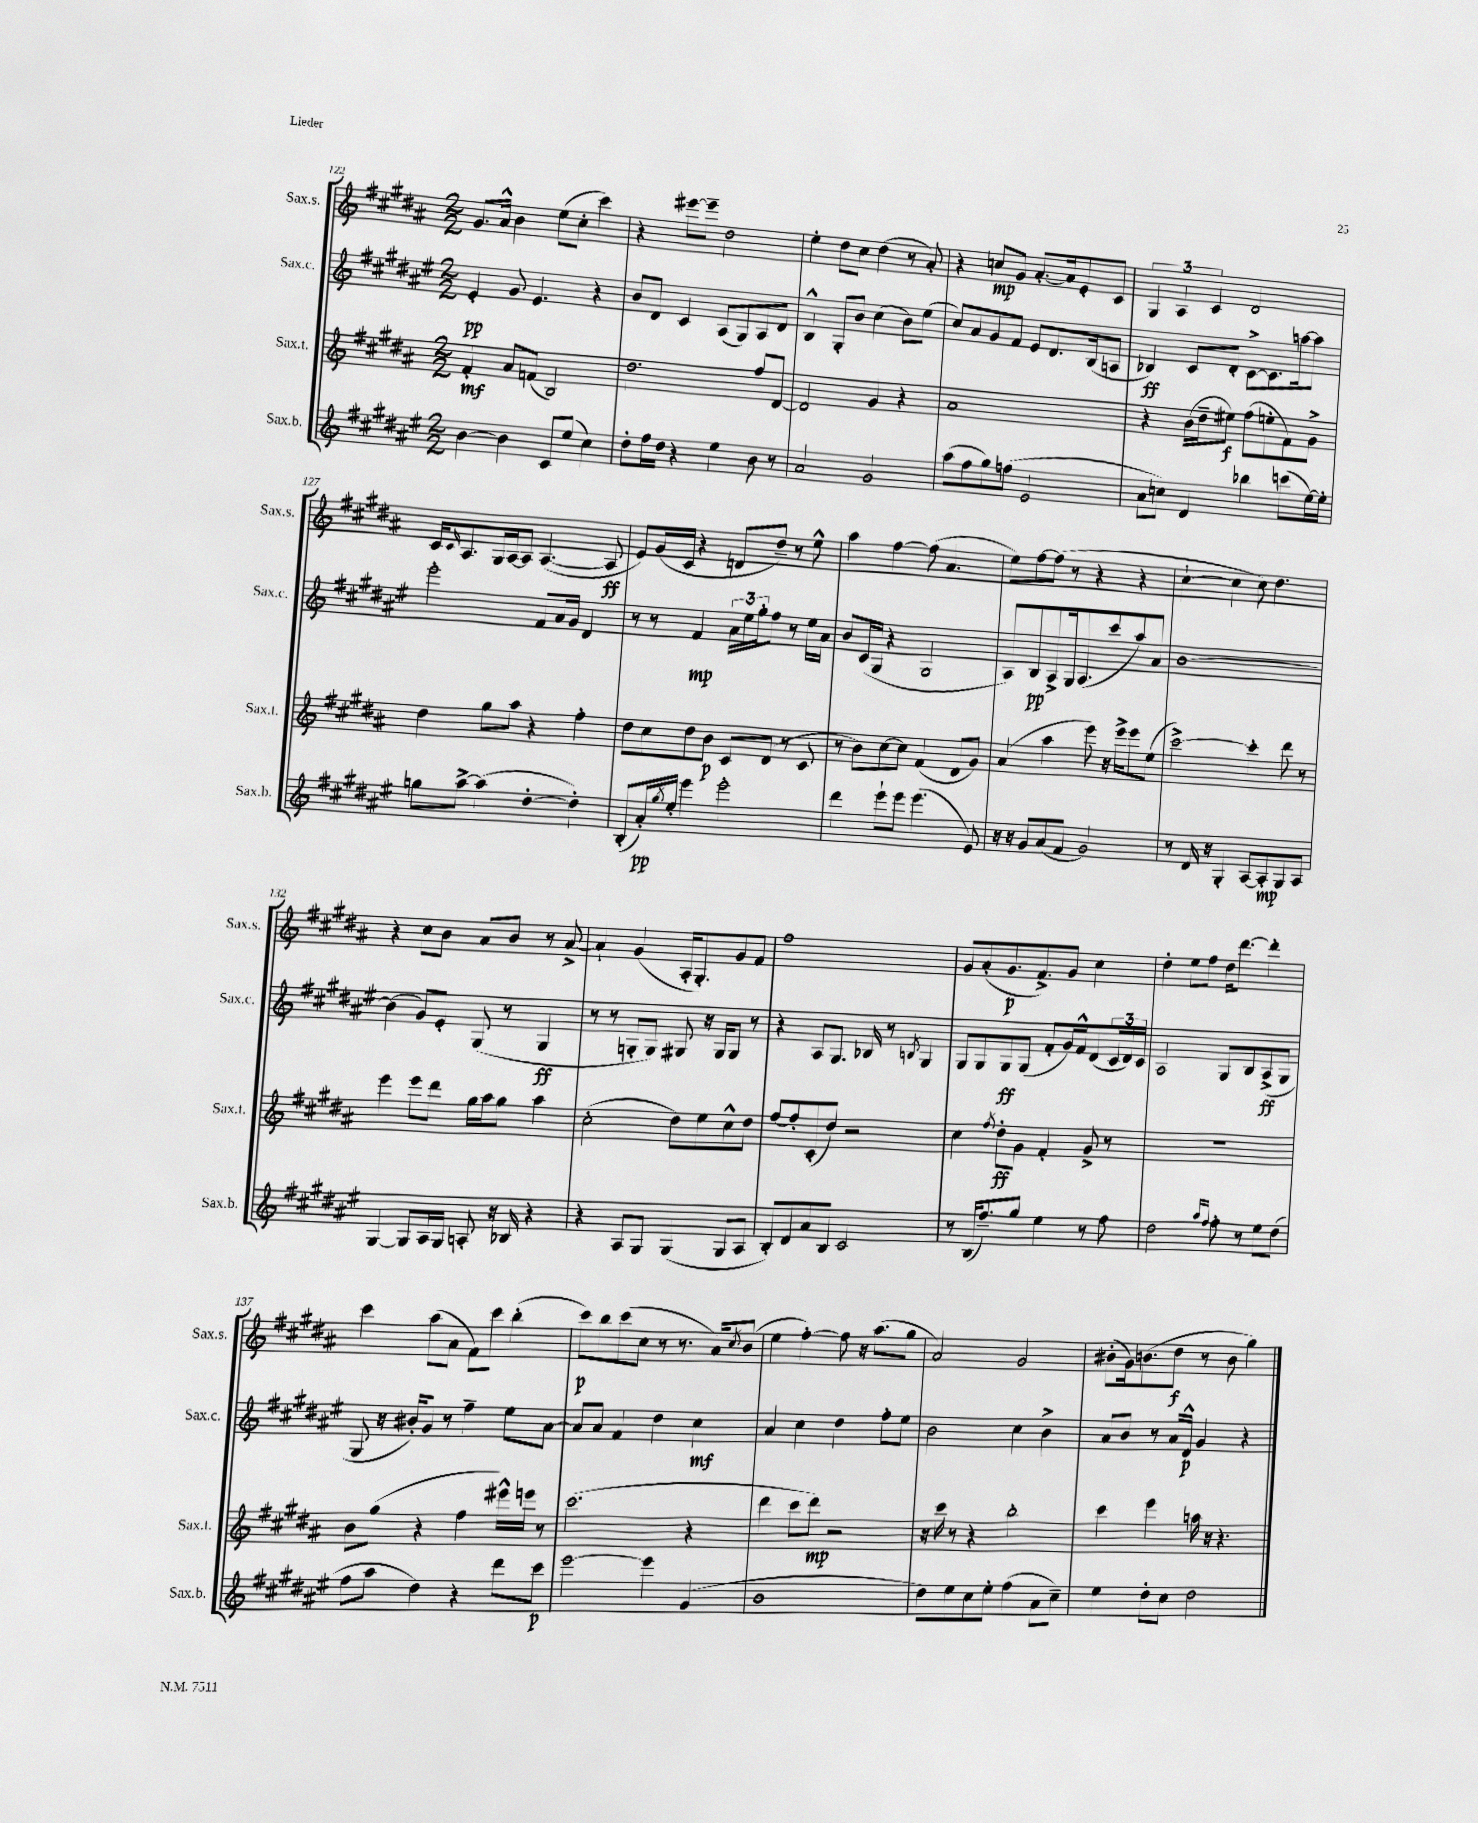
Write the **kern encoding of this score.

**kern	**dynam	**kern	**dynam	**kern	**dynam	**kern	**dynam
*part4	*part4	*part3	*part3	*part2	*part2	*part1	*part1
*staff4	*staff4	*staff3	*staff3	*staff2	*staff2	*staff1	*staff1
*I"Sax.b.	*	*I"Sax.t.	*	*I"Sax.c.	*	*I"Sax.s.	*
*I'Sax.b.	*	*I'Sax.t.	*	*I'Sax.c.	*	*I'Sax.s.	*
*clefG2	*	*clefG2	*	*clefG2	*	*clefG2	*
*k[f#c#g#d#a#e#]	*	*k[f#c#g#d#a#]	*	*k[f#c#g#d#a#e#]	*	*k[f#c#g#d#a#]	*
*M2/2	*	*M2/2	*	*M2/2	*	*M2/2	*
=122	=122	=122	=122	=122	=122	=122	=122
[4b\	.	4f#'/	mf	4e#'/	pp	8.g#/L	.
.	.	.	.	.	.	16a#^^/Jk	.
4b\]	.	8a#/L	.	8g#/	.	4b\	.
.	.	(8fn/J	.	4.e#/	.	.	.
8c#/L	.	2B/)	.	.	.	(8ee\L	.
(8ee#/J	.	.	.	.	.	8cc#'\J	.
4cc#\)	.	.	.	4r	.	4ccc#\)	.
=123	=123	=123	=123	=123	=123	=123	=123
8dd#'\L	.	2.dd#\	.	8b/L	.	4r	.
16ff#\L	.	.	.	8d#/J	.	.	.
16dd#\JJ	.	.	.	.	.	.	.
4r	.	.	.	4c#/	.	[8eee#X\L	.
.	.	.	.	.	.	8eee#~\J]	.
4ee#\	.	.	.	(8A#/L	.	2dd#\	.
.	.	.	.	8G#/)	.	.	.
8b\	.	8ff#/L	.	8A#/	.	.	.
8r	.	[8d#/J	.	8d#/J	.	.	.
=124	=124	=124	=124	=124	=124	=124	=124
2a#/	.	2d#/]	.	4B^^/	.	4ee'\	.
.	.	.	.	8G#'/L	.	8dd#\L	.
.	.	.	.	8b/J	.	8cc#\J	.
2g#/	.	4g#/	.	(4cc#\	.	(4dd#\	.
.	.	4r	.	8b\L)	.	8r	.
.	.	.	.	(8ee#\J	.	8a#'/)	.
=125	=125	=125	=125	=125	=125	=125	=125
(8aa#\L	.	1a#	.	8cc#/L)	.	4r	.
8ff#\	.	.	.	8a#/	.	.	.
8gg#\)	.	.	.	8g#/	.	8ccn/L	mp
(8ffn\J	.	.	.	8f#/J	.	8g#/J	.
2e#/	.	.	.	8e#/L	.	[8.a#'/L	.
.	.	.	.	8.d#/	.	.	.
.	.	.	.	.	.	16a#/k]	.
.	.	.	.	.	.	8e'/	.
.	.	.	.	(16B/k	.	.	.
.	.	.	.	8An/J	.	8c#/J	.
=126	=126	=126	=126	=126	=126	=126	=126
8a#\L	.	4r	.	4B-X/)	ff	6G#/	.
8ccn\J)	.	.	.	.	.	.	.
.	.	.	.	.	.	6A#/	.
4d#/	.	(16b\LL	.	8c#/L	.	.	.
.	.	16dd#~\J	.	.	.	.	.
.	.	.	.	.	.	6c#/	.
.	.	8ee#X\J)	f	8d#'/J	.	.	.
4bb-X\	.	(8ff#\L	.	[8c#^\L	.	2d#/	.
.	.	8een'\	.	8.c#\]	.	.	.
(8cccn\L	.	8f#\)	.	.	.	.	.
.	.	.	.	[16aan\k	.	.	.
[16ee#\L)	.	8g#^\J	.	8aa\J]	.	.	.
16ee#'\JJ]	.	.	.	.	.	.	.
!!LO:LB:g=z
=127	=127	=127	=127	=127	=127	=127	=127
8ggn\L	.	4dd#\	.	2eee#'\	.	16c#/KL	.
.	.	.	.	.	.	16qqc#/	.
.	.	.	.	.	.	8.A#/	.
[8aa#^\J	.	.	.	.	.	.	.
(4aa#\]	.	8gg#\L	.	.	.	16G#/L	.
.	.	.	.	.	.	[16A#/J	.
.	.	8aa#\J	.	.	.	8A#/J]	.
[4dd#'\	.	4r	.	8f#/L	.	([4.A#/	.
.	.	.	.	16a#/L	.	.	.
.	.	.	.	16g#/JJ	.	.	.
4dd#'\])	.	4ff#'\	.	4d#/	.	.	.
.	.	.	.	.	.	8A#/]	ff
=128	=128	=128	=128	=128	=128	=128	=128
(8B'/L	.	8dd#\L	.	8r	.	8e/L)	.
16a#'/L)	pp	8cc#\	.	8r	.	(16g#/L	.
8qgg#/	.	.	.	.	.	.	.
16ee#'/JJ	.	.	.	.	.	16c#/JJ	.
4eee#\	.	8dd#\	.	4f#/	mp	4r	.
.	.	8b\J	p	.	.	.	.
2eee#'\	.	8c#/L	.	24a#\LL	.	8dn/L	.
.	.	.	.	24ee#\	.	.	.
.	.	.	.	24gg#'\J	.	.	.
.	.	(8d#/J	.	8ff#\J	.	8dd#~/J)	.
.	.	8r	.	8r	.	8r	.
.	.	8c#/	.	16ee#\LL	.	8ee^^\	.
.	.	.	.	16a#\JJ	.	.	.
=129	=129	=129	=129	=129	=129	=129	=129
4ddd#\	.	8r	.	8b/L	.	4aa#\	.
.	.	8b\L)	.	(16c#/L	.	.	.
.	.	.	.	16G#/JJ	.	.	.
8eee#`\L	.	[8cc#\	.	4r	.	[4ff#\	.
8eee#\J	.	8cc#\J]	.	.	.	.	.
(4.eee#\	.	(4f#/	.	2G#/	.	(8ff#\]	.
.	.	.	.	.	.	4.a#/	.
.	.	8d#/L	.	.	.	.	.
8e#/)	.	8g#/J)	.	.	.	.	.
=130	=130	=130	=130	=130	=130	=130	=130
16r	.	(4a#/	.	8A#/L)	.	8ee\L)	.
16r	.	.	.	.	.	.	.
8g#/L	.	.	.	8B/	pp	[8ff#\	.
(8a#/	.	4aa#\	.	8A#^/	.	(8ff#\J]	.
8f#/J	.	.	.	16G#/k	.	8r	.
.	.	.	.	(8.A#/	.	.	.
2g#/)	.	8eee\)	.	.	.	4r	.
.	.	16r	.	8ccc#/	.	.	.
.	.	16eee^\KL	.	.	.	.	.
.	.	8eee\	.	8aa#/)	.	4r	.
.	.	(8ee\J	.	8a#/J	.	.	.
=131	=131	=131	=131	=131	=131	=131	=131
8r	.	[2ccc#^\)	.	[1b	.	[4cc#`\	.
16d#/	.	.	.	.	.	.	.
16r	.	.	.	.	.	.	.
4G#'/	.	.	.	.	.	4cc#\]	.
[8A#/L	.	4ccc#'\]	.	.	.	8cc#\)	.
8A#'/]	mp	.	.	.	.	4.dd#\	.
8G#/	.	8ddd#\	.	.	.	.	.
8A#/J	.	8r	.	.	.	.	.
!!LO:LB:g=z
=132	=132	=132	=132	=132	=132	=132	=132
[4G#/	.	4eee\	.	(4b\]	.	4r	.
8G#/L]	.	8eee\L	.	8g#/L)	.	8cc#\L	.
16A#/L	.	8ddd#\J	.	8e#'/J	.	8b\J	.
16G#/JJ	.	.	.	.	.	.	.
8An'/	.	16gg#\LL	.	(8G#/	.	8a#/L	.
.	.	16aa#\J	.	.	.	.	.
16r	.	8gg#\J	.	8r	.	8b/J	.
16B-X/	.	.	.	.	.	.	.
4r	.	4aa#\	.	4G#/	ff	8r	.
.	.	.	.	.	.	[8a#^/	.
=133	=133	=133	=133	=133	=133	=133	=133
4r	.	(2cc#'\	.	8r	.	4a#`/]	.
.	.	.	.	8r	.	.	.
8A#/L	.	.	.	8Gn'/L	.	(4g#/	.
8G#/J	.	.	.	8G/J)	.	.	.
(4G#/	.	8dd#\L)	.	8G#X/	.	16A#'/KL	.
.	.	.	.	.	.	8.G#'/)	.
.	.	8ee\	.	16r	.	.	.
.	.	.	.	16G#/KL	.	.	.
8G#/L	.	8cc#^^\	.	8G#/J	.	8g#/	.
8A#/J	.	8dd#\J	.	8r	.	8f#/J	.
=134	=134	=134	=134	=134	=134	=134	=134
8B'/L)	.	[8ff#/L	.	4r	.	1ff#	.
8d#/	.	8ff#'/]	.	.	.	.	.
8a#/	.	(8c#'/	.	8A#/L	.	.	.
8B/J	.	8dd#/J)	.	8.G#/J	.	.	.
2c#/	.	2r	.	.	.	.	.
.	.	.	.	16B-X/	.	.	.
.	.	.	.	8r	.	.	.
.	.	.	.	8qBn/	.	.	.
.	.	.	.	4G#/	.	.	.
=135	=135	=135	=135	=135	=135	=135	=135
8r	.	4cc#\	.	8G#/L	.	8g#/L	.
(16B/KL	.	.	.	8G#/	.	(8a#'/	.
8.ff#~/)	.	.	.	.	.	.	.
.	.	8qff#/	.	.	.	.	.
.	.	8dd#'\L	ff	8G#/	ff	8.g#/	p
8gg#/J	.	8g#\J	.	(8G#/J	.	.	.
.	.	.	.	.	.	8.f#^/)	.
4ee#\	.	4f#'/	.	8f#'/L	.	.	.
.	.	.	.	16g#/L)	.	8g#/J	.
.	.	.	.	16f#^^/J	.	.	.
8r	.	8g#^/	.	(8d#/	.	4cc#\	.
8ff#\	.	8r	.	24c#/L	.	.	.
.	.	.	.	24d#/)	.	.	.
.	.	.	.	24c#/JJ	.	.	.
=136	=136	=136	=136	=136	=136	=136	=136
2dd#\	.	1r	.	2A#/	.	4dd#'\	.
.	.	.	.	.	.	8ee\L	.
.	.	.	.	.	.	8ff#\J	.
16qqaa#/LL	.	.	.	.	.	.	.
16qqff#/JJ	.	.	.	.	.	.	.
8ff#'\	.	.	.	8G#/L	.	16dd#\KL	.
.	.	.	.	.	.	[8.ddd#\J	.
8r	.	.	.	8B/	.	.	.
8ee#\L	.	.	.	(8A#^/	ff	4ddd#'\]	.
(8dd#\J	.	.	.	8G#/J	.	.	.
!!LO:LB:g=z
=137	=137	=137	=137	=137	=137	=137	=137
8ff#\L	.	8b\L	.	8G#/	.	4ccc#\	.
8aa#\J	.	(8gg#\J	.	16r	.	.	.
.	.	.	.	16b#X'/KL)	.	.	.
4dd#\)	.	4r	.	8g#/J	.	(8aa#\L	.
.	.	.	.	8r	.	8a#\J	.
4r	.	4ff#\	.	4ff#~\	.	8f#\L)	.
.	.	.	.	.	.	8ccc#\J	.
8ddd#\L	.	16eee#X^^\LL)	.	8ee#\L	.	(4bb'\	.
.	.	16eeen\JJ	.	.	.	.	.
8ccc#\J	p	8r	.	[8a#\J	.	.	.
=138	=138	=138	=138	=138	=138	=138	=138
[2eee#\	.	(2.ccc#\	.	8a#/L]	.	8ccc#\L)	p
.	.	.	.	8a#/J	.	8bb\	.
.	.	.	.	4f#/	.	(8ccc#\	.
.	.	.	.	.	.	8cc#\J	.
4eee#\]	.	.	.	4dd#\	.	8r	.
.	.	.	.	.	.	8.r	.
(4g#/	.	4r	.	4cc#\	mf	.	.
.	.	.	.	.	.	16a#/KL)	.
.	.	.	.	.	.	8qcc#/	.
.	.	.	.	.	.	(8b/J	.
=139	=139	=139	=139	=139	=139	=139	=139
1b	.	4ddd#\	.	4a#/	.	4ee\	.
.	.	8ccc#\L	.	4cc#\	.	[4ff#'\)	.
.	.	8ddd#\J)	mp	.	.	.	.
.	.	2r	.	4dd#\	.	8ff#\]	.
.	.	.	.	.	.	16r	.
.	.	.	.	.	.	(8.aa#\L	.
.	.	.	.	8ff#'\L	.	.	.
.	.	.	.	8ee#\J	.	8gg#\J	.
=140	=140	=140	=140	=140	=140	=140	=140
8dd#\L)	.	16r	.	2b\	.	2a#/)	.
.	.	16ccc#\	.	.	.	.	.
8ee#\	.	8r	.	.	.	.	.
8cc#\	.	4r	.	.	.	.	.
8ee#'\J	.	.	.	.	.	.	.
(4ff#\	.	2bb'\	.	4cc#\	.	2g#/	.
8a#\L	.	.	.	4b^\	.	.	.
8cc#~\J)	.	.	.	.	.	.	.
=141	=141	=141	=141	=141	=141	=141	=141
4ee#\	.	4ccc#\	.	8a#/L	.	(8b#X'\L	.
.	.	.	.	8b/J	.	16g#\k)	.
.	.	.	.	.	.	(8.bn\	.
8dd#'\L	.	4eee\	.	8r	.	.	.
8cc#\J	.	.	.	16a#/LL	.	8dd#\J	f
.	.	.	.	16d#^^/JJ	p	.	.
2dd#\	.	16aan\	.	4g#/	.	8r	.
.	.	16r	.	.	.	.	.
.	.	4.r	.	.	.	8b\	.
.	.	.	.	4r	.	4gg#\)	.
==	==	==	==	==	==	==	==
*-	*-	*-	*-	*-	*-	*-	*-
